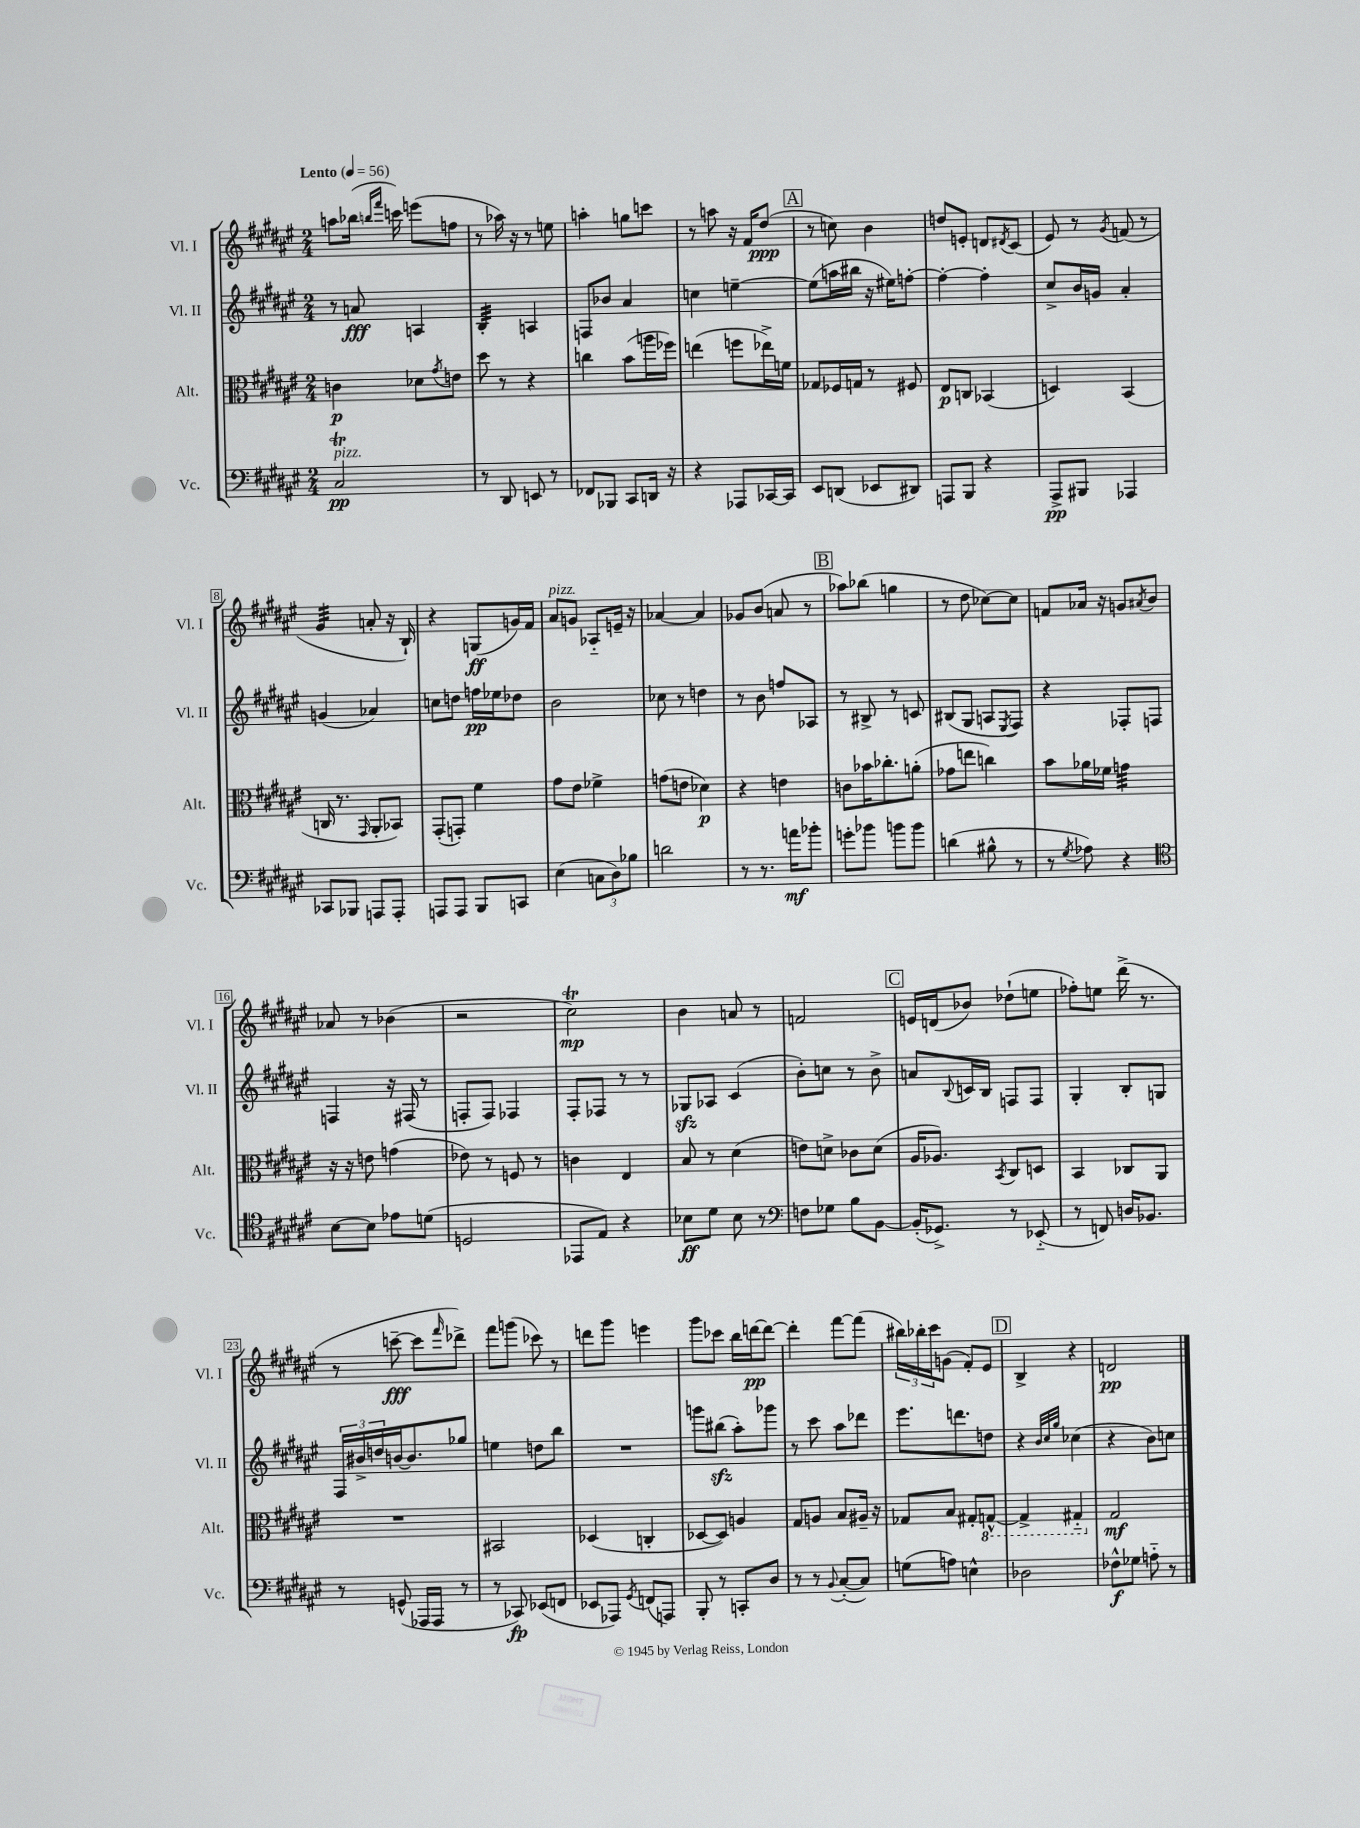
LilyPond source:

<<
\new StaffGroup <<
\new Staff = "s0" \with { instrumentName = "Vl. I" shortInstrumentName = "Vl. I" } {
    \clef treble \key fis \major \numericTimeSignature \time 2/4 \tempo "Lento" 4 = 56
    a''8 bes''16( \grace { b''16 fis'''16 } c'''16) e'''8( f''8 |
    r8 aes''16) r16 r8 e''8 |
    a''4-. g''8 c'''8 |
    r8 a''8 r16 fis'16 dis''8\ppp( |
    \mark \markup { \box "A" } r8 c''8) b'4 |
    d''8 e'8-. d'8 \acciaccatura { dis'8 } cis'8( |
    eis'8) r8 \acciaccatura { gis'8 } f'8( r8 |
    gis'4:32 a'8-. r16 b16-!) |
    r4 g8\ff( g'16) fis'16 |
    ais'8^\markup { \italic "pizz." } g'8 aes8-_ e'16-- r16 |
    aes'4~ aes'4 |
    ges'8 b'8( a'8 r8 |
    \mark \markup { \box "B" } aes''8) bes''8( g''4 |
    r8 dis''8 ces''8~) ces''8 |
    f'8 aes'16 r16 g'8 \acciaccatura { ais'8 } b'8 |
    aes'8 r8 bes'4( |
    r2 |
    cis''2\trill\mp) |
    b'4 a'8 r8 |
    f'2 |
    \mark \markup { \box "C" } e'16 d'16( bes'8) des''8-!( e''8 |
    fes''8-.) e''8 dis'''16->( r8. |
    r8 c'''8~--\fff c'''8 \grace { fis'''16 } des'''8->) |
    fis'''8 g'''8( ces'''8) r8 |
    d'''8 gis'''8 e'''4 |
    gis'''8 ces'''8 b''16 d'''16~\pp d'''8~ |
    d'''4-. fis'''8~ fis'''8( |
    \tuplet 3/2 { bis''16) bes''16-. cis'''16 } g'8( fis'8-.) eis'8 |
    \mark \markup { \box "D" } b4-> r4 |
    d'2\pp \bar "|." |
}
\new Staff = "s1" \with { instrumentName = "Vl. II" shortInstrumentName = "Vl. II" } {
    \clef treble \key fis \major \numericTimeSignature \time 2/4
    r8 a'8\fff a4 |
    b4:32-. a4 |
    f8 bes'8 ais'4 |
    c''4 e''4~-- |
    \mark \markup { \box "A" } e''8( a''16 bis''16 r16 eis''16) f''8~-. |
    f''4~-. f''4-. |
    cis''8-> b'16 g'16 ais'4-. |
    g'4( aes'4) |
    c''8 d''8 f''16\pp ees''16 des''8 |
    b'2 |
    ces''8 r8 d''4 |
    r8 b'8 f''8 aes8 |
    \mark \markup { \box "B" } r8 bis8-> r8 c'8 |
    bis8( gis8 a8 \acciaccatura { eis8 } fis8) |
    r4 fes8-. f8 |
    f4 r16 fis16( r8 |
    f8-. f8) fes4 |
    fis8-. fes8 r8 r8 |
    ges8\sfz aes8 cis'4( |
    b'8-.) c''8 r8 b'8-> |
    \mark \markup { \box "C" } a'8 \appoggiatura { b8 } c'16 b16 f8 f8 |
    gis4-. b8-. g8 |
    \tuplet 3/2 { fis16 bis'16-> d''16 } b'16~ b'8. ges''8 |
    e''4 d''8 b''8 |
    R2 |
    g'''8 bis''8\sfz( ais''8-.) ges'''8 |
    r8 cis'''8 ais''8 des'''8 |
    eis'''8. d'''8. d''8 |
    \mark \markup { \box "D" } r4 \grace { b'32 cis''32 gis''32 } ces''4( |
    r4 b'8) c''8 \bar "|." |
}
\new Staff = "s2" \with { instrumentName = "Alt." shortInstrumentName = "Alt." } {
    \clef alto \key fis \major \numericTimeSignature \time 2/4
    c'4\p des'8 \acciaccatura { gis'8 } e'8 |
    dis''8 r8 r4 |
    c''4 b'8( a''16 fes''16) |
    e''4( f''8 ees''16->) f'16 |
    \mark \markup { \box "A" } ges8 fes16 g16 r8 fis8 |
    eis8\p c8 bes,4( |
    d4) b,4( |
    c16 r8. \grace { gis,16 } ais,8-. bes,8) |
    gis,8-.( g,8-.) fis'4 |
    gis'8 eis'8 fes'4-> |
    g'8( e'8 des'4\p) |
    r4 e'4 |
    \mark \markup { \box "B" } c'8 bes'16 ces''8.-. a'8-.( |
    ges'8 e''8 c''4) |
    b'8 aes'16 fes'16 g'4:32 |
    r16 r16 e'8 g'4( |
    ees'8) r8 f8 r8 |
    c'4 eis4 |
    b8 r8 dis'4( |
    e'8) d'8-> ces'8 d'8( |
    \mark \markup { \box "C" } ais16 aes8.) \acciaccatura { b,8 } cis8 d8 |
    b,4 ces8 ais,8 |
    R2 |
    bis,2 |
    des4( c4-. |
    des8~ des8) a4 |
    gis8 a8 b8 ais16-- r16 |
    ges8 b8 gis8-. \ottava #-1 g,8~-^ |
    \mark \markup { \box "D" } g,4-> gis,4-_ \ottava #0 |
    gis2\mf \bar "|." |
}
\new Staff = "s3" \with { instrumentName = "Vc." shortInstrumentName = "Vc." } {
    \clef bass \key fis \major \numericTimeSignature \time 2/4
    cis2\trill\pp^\markup { \italic "pizz." } |
    r8 dis,8 e,8 r8 |
    fes,8 bes,,8 cis,8 d,16 r16 |
    r4 aes,,8 ces,16~ ces,16 |
    \mark \markup { \box "A" } eis,8 d,8( ees,8 dis,8) |
    a,,8 b,,8 r4 |
    ais,,8->\pp bis,,8 aes,,4 |
    ces,8 bes,,8 a,,8 a,,8-. |
    a,,8 a,,8 b,,8 c,8 |
    eis4( \tuplet 3/2 { c8 dis8) bes8 } |
    d'2 |
    r8 r8. a'16\mf bes'8-. |
    \mark \markup { \box "B" } g'8-. bes'8 b'8 b'8 |
    d'4( bis8-^ r8 |
    r8 \acciaccatura { gis8 } aes8) r4 |
    \clef tenor b8~ b8 ees'8 d'8( |
    d2 |
    ees,8 eis8) r4 |
    bes8\ff dis'8 bes8 r8 |
    \clef bass f8 ges8 b8 b,8~ |
    \mark \markup { \box "C" } b,16-.( ges,8.->) r8 ees,8-_( |
    r8 f,8) d16 bes,8. |
    r8 g,8-^( aes,,16 aes,,16 r8 |
    r8 ces,8\fp) ees,8( f,8 |
    ees,8 aes,,8) \acciaccatura { gis,8 } f,8( a,,8) |
    b,,8-. r8 c,8-. dis8 |
    r8 r8 \appoggiatura { b,8 } cis8~-.( cis8) |
    g8( a8) e4-^ |
    \mark \markup { \box "D" } des2 |
    fes8-^\f ges8 a8-_ r8 \bar "|." |
}
>>
>>
\layout { \context { \Score \override BarNumber.stencil = #(make-stencil-boxer 0.1 0.3 ly:text-interface::print) } }
